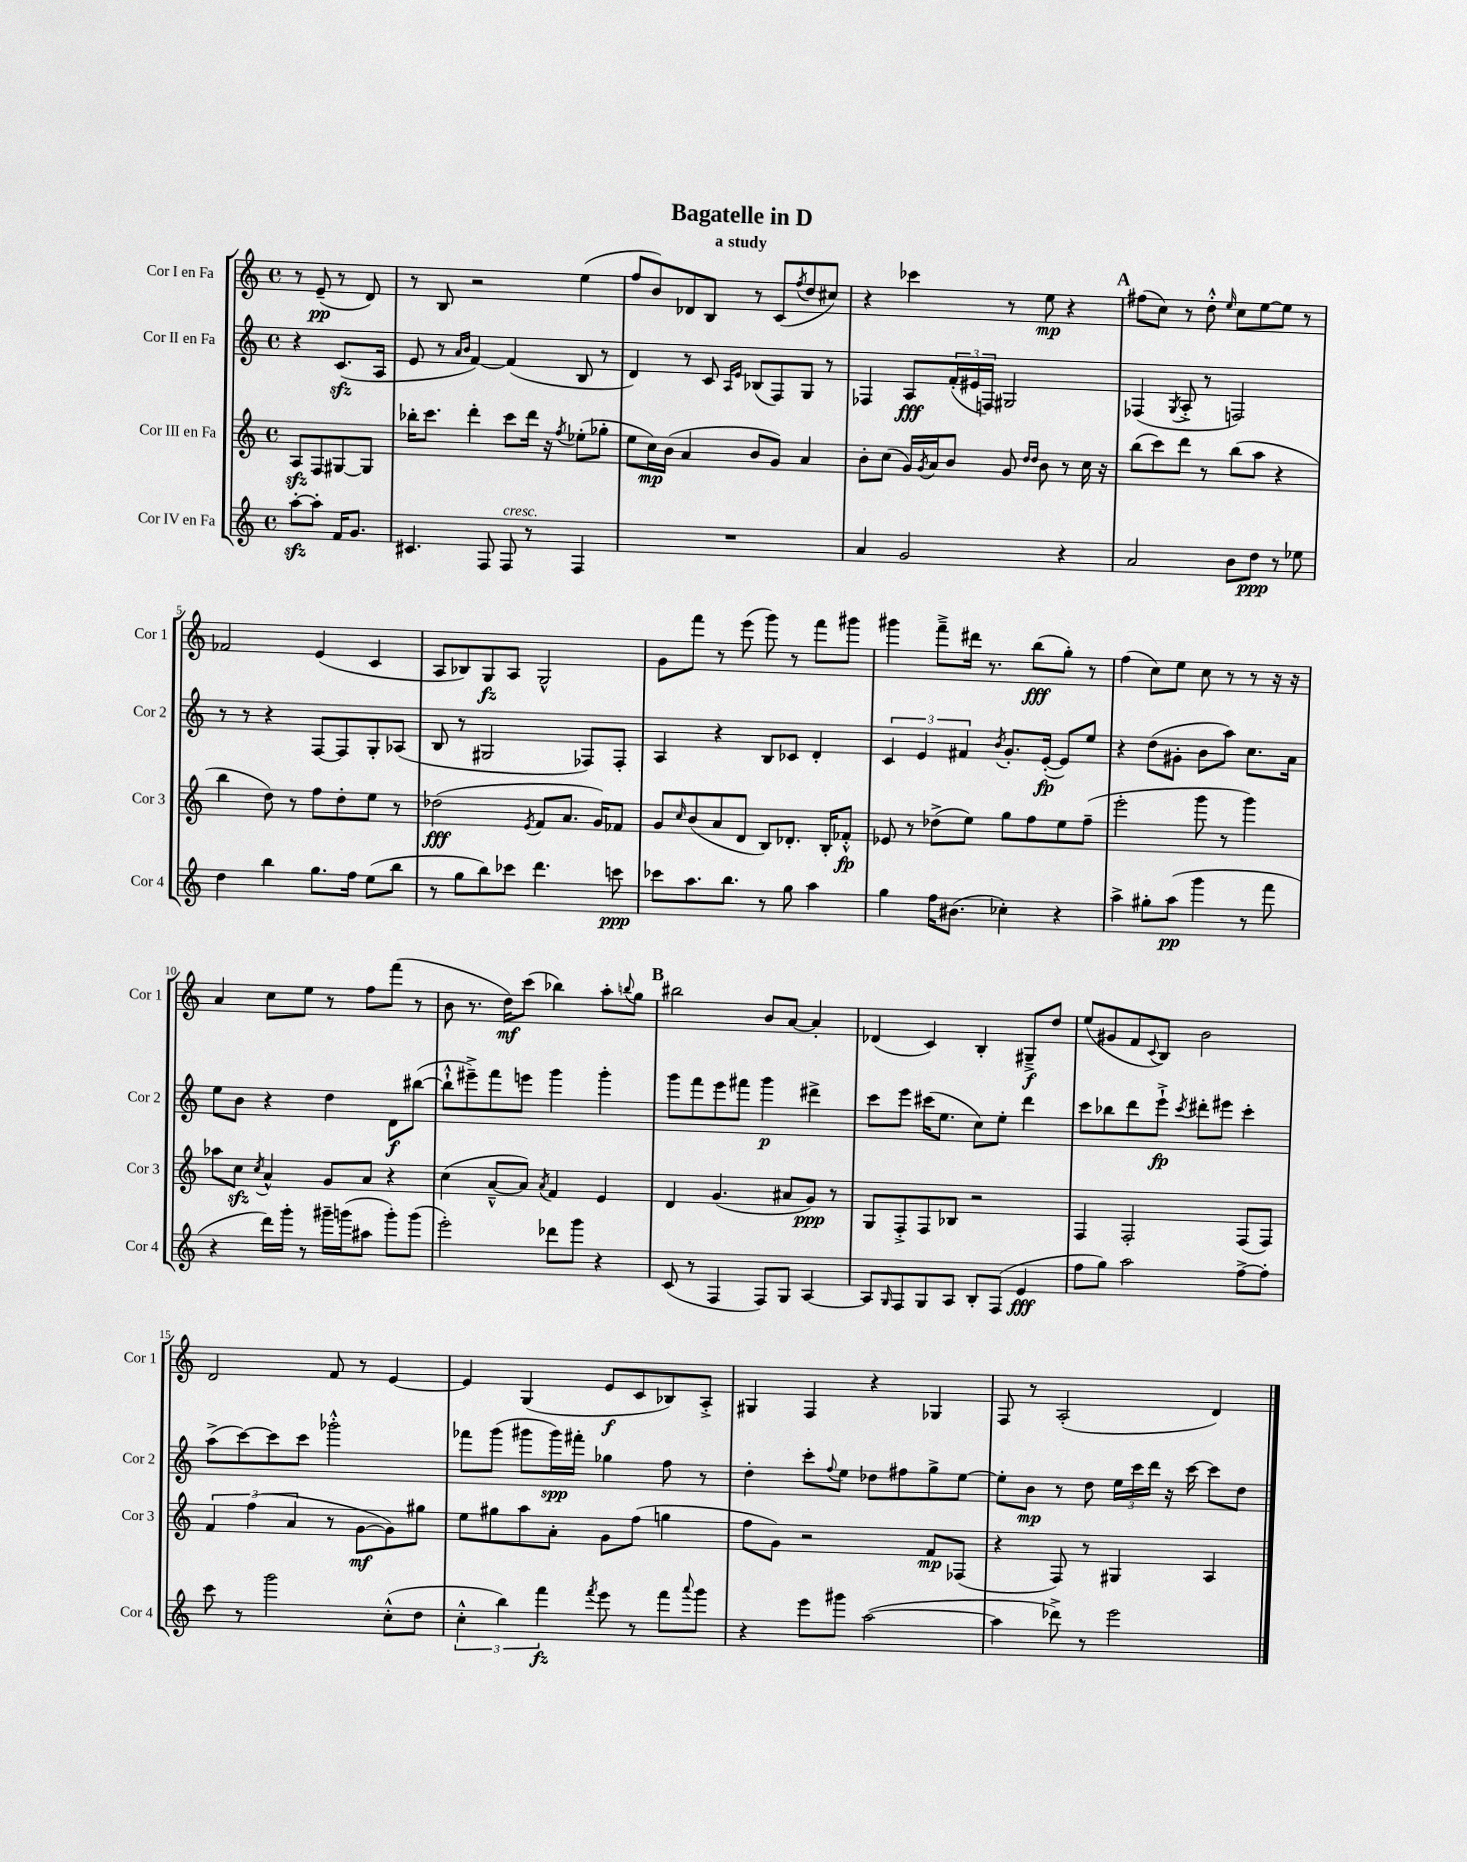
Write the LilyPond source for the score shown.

\header { title = "Bagatelle in D" subtitle = "a study" }
<<
\new StaffGroup <<
\new Staff = "s0" \with { instrumentName = "Cor I en Fa" shortInstrumentName = "Cor 1" } {
    \clef treble \key c \major \defaultTimeSignature \time 4/4 \partial 2
    r8 e'8--\pp( r8 d'8) |
    r8 b8 r2 e''4( |
    f''8 b'8) des'8 b8 r8 c'8( \acciaccatura { f''8 } d''8 cis''8) |
    r4 ces'''4 r8 e''8\mp r4 |
    \mark \markup { \bold "A" } fis''8( c''8) r8 d''8-.-^ \grace { e''16 } c''8 e''8~ e''8 r8 |
    fes'2 e'4( c'4 |
    a8 bes8) g8\fz a8 g2-^ |
    g'8 f'''8 r8 e'''8( g'''8) r8 f'''8 gis'''8 |
    gis'''4 f'''8---> dis'''16 r8. b''8\fff( g''8-.) r8 |
    f''4( c''8) e''8 c''8 r8 r8 r16 r16 |
    a'4 c''8 e''8 r8 f''8 f'''8( r8 |
    b'8 r8. d''16\mf) c'''8( bes''4) a''8-. \appoggiatura { b''8 } g''8 |
    \mark \markup { \bold "B" } bis''2 b'8 a'8~ a'4-. |
    des'4( c'4) b4-. gis8--->\f d''8 |
    e''8( gis'8 f'8 \appoggiatura { c'8 } b8) b'2 |
    d'2 f'8 r8 e'4~ |
    e'4 g4( e'8\f c'8 bes8) a8-.-> |
    gis4 f4 r4 ges4 |
    f8 r8 a2-.( d'4) \bar "|." |
}
\new Staff = "s1" \with { instrumentName = "Cor II en Fa" shortInstrumentName = "Cor 2" } {
    \clef treble \key c \major \defaultTimeSignature \time 4/4 \partial 2
    r4 c'8.\sfz( a16 |
    e'8 r8 \grace { a'16 b'16 } f'4~) f'4( b8 r8 |
    d'4) r8 c'8 \grace { a16 e'16 } bes8( f8) g8 r8 |
    fes4 a8\fff \tuplet 3/2 { f'16-.( eis'16 f16) } gis2 |
    \mark \markup { \bold "A" } fes4( \acciaccatura { g8 } a8-.-> r8 f2) |
    r8 r8 r4 f8~ f8 g8-. aes8( |
    b8 r8 gis2 fes8) fes8-. |
    a4 r4 b8 ces'8 d'4-. |
    \tuplet 3/2 { c'4 e'4 fis'4 } \acciaccatura { b'8 } g'8.-. e'16~-.\fp( e'8) e''8 |
    r4 d''8( gis'8-. b'8 a''8) c''8. a'16 |
    e''8 b'8 r4 d''4 d'8\f bis''8~( |
    bis''8-!-^ eis'''8--->) f'''8 e'''8 g'''4 g'''4-. |
    \mark \markup { \bold "B" } g'''8 f'''8 e'''8 fis'''8 g'''4\p dis'''4-> |
    c'''8 e'''8 cis'''16( e''8. c''8) e''8-. d'''4 |
    c'''8 bes''8 d'''8 e'''8-!->\fp \acciaccatura { c'''8 } dis'''8-. eis'''8 c'''4-. |
    a''8->( c'''8~) c'''8 c'''8 ges'''2-.-^ |
    fes'''8 g'''8( gis'''8 gis'''16\spp) fis'''16-. ges''4 f''8 r8 |
    d''4-. c'''8-. \appoggiatura { f''8 } e''8 des''8 fis''8 g''8-> e''8~ |
    e''8-. b'8\mp r8 d''8 \tuplet 3/2 { e''16 c'''16 d'''16 } r16 c'''16~ c'''8 d''8 \bar "|." |
}
\new Staff = "s2" \with { instrumentName = "Cor III en Fa" shortInstrumentName = "Cor 3" } {
    \clef treble \key c \major \defaultTimeSignature \time 4/4 \partial 2
    a8\sfz f8 gis8~ gis8 |
    bes''16-. c'''8. d'''4-. c'''8 d'''16 r16 \acciaccatura { f''8 } ees''8-.( ges''8-. |
    e''8 c''16\mp) b'16( a'4 b'8 g'8) a'4 |
    b'8-. c''8( g'16) \acciaccatura { g'8 } a'16 b'8 g'8 \grace { d''16 d''16 } b'8 r8 c''16 r16 |
    \mark \markup { \bold "A" } b''8( c'''8) d'''8 r8 b''8( a''8 r4 |
    b''4 d''8) r8 f''8 d''8-. e''8 r8 |
    des''2\fff( \acciaccatura { e'8 } f'8 a'8. g'16) fes'8 |
    g'8 \grace { c''16 } b'8( a'8 d'8 b8) des'8.-. b16-. fes'8-.-^\fp |
    ees'8 r8 des''8->( e''8) g''8 f''8 e''8 f''8--( |
    e'''2-. g'''8 r8 g'''4) |
    aes''8 c''8\sfz \acciaccatura { c''8 } a'4-^ g'8 a'8 r4 |
    c''4( a'8~---^ a'8) \acciaccatura { a'8 } f'4 e'4 |
    \mark \markup { \bold "B" } d'4 g'4.( ais'8 g'8\ppp) r8 |
    g8 f8-.-> f8 bes8 r2 |
    f4 f2-. f8( f8) |
    \tuplet 3/2 { f'4 f''4( a'4 } r8 g'8~\mf g'8) gis''8 |
    e''8 gis''8 a''8 a'8-. g'8 f''8( g''4 |
    f''8 g'8) r2 f'8\mp fes8( |
    r4 f8) r8 gis4 a4 \bar "|." |
}
\new Staff = "s3" \with { instrumentName = "Cor IV en Fa" shortInstrumentName = "Cor 4" } {
    \clef treble \key c \major \defaultTimeSignature \time 4/4 \partial 2
    a''8~-.\sfz a''8-. f'16 g'8. |
    cis'4. f8 f8^\markup { \italic "cresc." } r8 f4 |
    R1 |
    a'4 g'2 r4 |
    \mark \markup { \bold "A" } a'2 b'8 d''8\ppp r8 ees''8 |
    d''4 b''4 g''8. f''16 e''8( b''8 |
    r8 g''8 b''8) ces'''8 d'''4. c'''8\ppp |
    ces'''8 a''8. b''8. r8 g''8 a''4 |
    g''4 f''16 bis'8.( ces''4-.) r4 |
    a''4-> gis''8-. a''8\pp( g'''4 r8 f'''8 |
    r4 d'''16) g'''16-. r8 gis'''16-- g'''16( ais''8 g'''8-.) g'''8( |
    e'''2-.) des'''8 g'''8 r4 |
    \mark \markup { \bold "B" } c'8( r8 f4 f8) g8 a4~ |
    a8 \grace { g16 } f8 g8 a8 b8-. f8( e'4\fff |
    f''8 g''8) a''2 f''8~-> f''8-. |
    c'''8 r8 g'''2 c''8-.-^( d''8 |
    \tuplet 3/2 { c''4-.-^ b''4) f'''4\fz } \acciaccatura { f'''8 } e'''8 r8 f'''8 \appoggiatura { a'''8 } g'''8 |
    r4 e'''8 gis'''8 a''2~( |
    a''4 des'''8->) r8 e'''2 \bar "|." |
}
>>
>>
